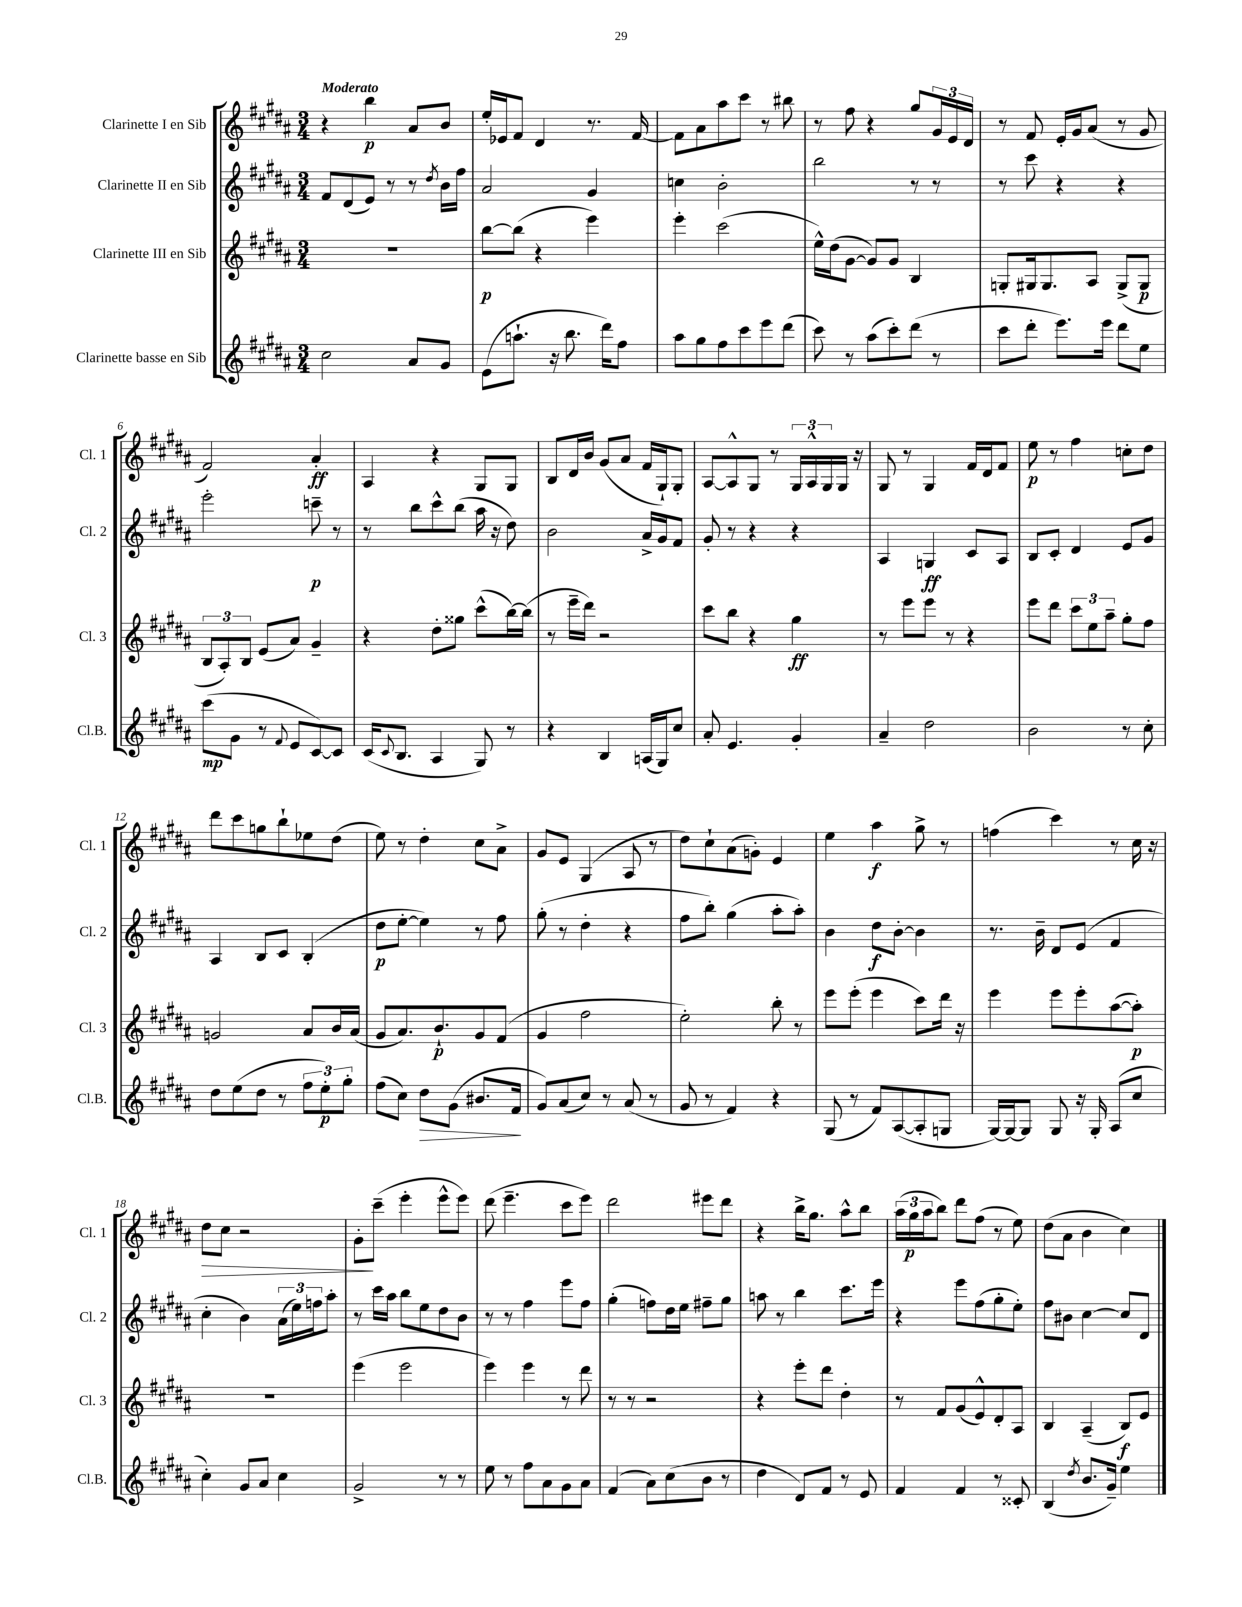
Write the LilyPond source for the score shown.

<<
\new StaffGroup <<
\new Staff = "s0" \with { instrumentName = "Clarinette I en Sib" shortInstrumentName = "Cl. 1" } {
    \clef treble \key b \major \numericTimeSignature \time 3/4 \tempo "Moderato"
    r4 b''4\p ais'8 b'8 |
    e''16-. ees'16 fis'8 dis'4 r8. fis'16~ |
    fis'8 ais'8 ais''8 cis'''8 r8 bis''8 |
    r8 fis''8 r4 gis''8 \tuplet 3/2 { gis'16 e'16 dis'16 } |
    r8 fis'8 e'16-. gis'16 ais'8( r8 gis'8 |
    fis'2) ais'4-.\ff |
    ais4 r4 gis8 gis8 |
    b8 dis'16 b'16 gis'8( ais'8 fis'16 gis16-!) gis8-. |
    ais8~ ais8-^ gis8 r8 \tuplet 3/2 { gis16 ais16-^ gis16 } gis16 r16 |
    gis8 r8 gis4 fis'16 dis'16 fis'8 |
    e''8\p r8 fis''4 c''8-. dis''8 |
    dis'''8 cis'''8 g''8 b''8-! ees''8 dis''8( |
    e''8) r8 dis''4-. cis''8 ais'8-> |
    gis'8 e'8 gis4( ais8 r8 |
    dis''8) cis''8-! ais'8( g'8-.) e'4 |
    e''4 ais''4\f gis''8-> r8 |
    f''4( cis'''4) r8 cis''16 r16 |
    dis''8\> cis''8 r2 |
    gis'8-.\! cis'''8--( e'''4-. e'''8-^ e'''8) |
    dis'''8( e'''4.-- cis'''8 e'''8) |
    dis'''2 eis'''8 dis'''8 |
    r4 b''16-> gis''8. ais''8-^ b''8 |
    \tuplet 3/2 { ais''16( gis''16\p ais''16 } b''8) dis'''8 fis''8( r8 e''8) |
    dis''8( ais'8 b'4 cis''4) \bar "|." |
}
\new Staff = "s1" \with { instrumentName = "Clarinette II en Sib" shortInstrumentName = "Cl. 2" } {
    \clef treble \key b \major \numericTimeSignature \time 3/4
    fis'8 dis'8( e'8) r8 r8 \acciaccatura { dis''8 } b'16 fis''16 |
    ais'2 gis'4 |
    c''4 b'2-. |
    b''2 r8 r8 |
    r8 cis'''8 r4 r4 |
    e'''2-. c'''8--\p r8 |
    r8 b''8 cis'''8-^ b''8( ais''16 r16 dis''8) |
    b'2 ais'16-> gis'16 fis'8 |
    gis'8-. r8 r4 r4 |
    ais4 g4\ff cis'8 ais8 |
    b8 cis'8-. dis'4 e'8 gis'8 |
    ais4 b8 cis'8 b4-.( |
    dis''8\p e''8~-. e''4) r8 fis''8 |
    gis''8-.( r8 dis''4-. r4 |
    fis''8 b''8-.) gis''4( ais''8-. ais''8-.) |
    b'4 dis''8\f b'8~-. b'4 |
    r8. b'16-- dis'8 e'8( fis'4 |
    cis''4-. b'4) \tuplet 3/2 { ais'16( e''16) f''16 } ais''8-. |
    r8 cis'''16 ais''16 b''8 e''8 dis''8 b'8 |
    r8 r8 fis''4 e'''8 fis''8 |
    gis''4-.( f''8) dis''16 e''16 fis''8-- gis''8 |
    a''8 r8 b''4 cis'''8. e'''16 |
    r4 e'''8 fis''8( gis''8-. e''8-.) |
    fis''8 bis'8 cis''4~ cis''8 dis'8 \bar "|." |
}
\new Staff = "s2" \with { instrumentName = "Clarinette III en Sib" shortInstrumentName = "Cl. 3" } {
    \clef treble \key b \major \numericTimeSignature \time 3/4
    R2. |
    b''8~\p b''8( r4 e'''4) |
    e'''4-. cis'''2( |
    e''16-^) dis''16( gis'8~ gis'8) gis'8 b4 |
    g8-. gis16 gis8. ais8 gis8->( gis8\p |
    \tuplet 3/2 { b8 ais8-.) b8 } e'8( ais'8) gis'4-- |
    r4 dis''8-. gisis''8 cis'''8-^( b''16~) b''16( |
    r8 e'''16-- dis'''16) r2 |
    cis'''8 b''8 r4 gis''4\ff |
    r8 e'''8 e'''8 r8 r4 |
    e'''8 dis'''8 \tuplet 3/2 { cis'''8 e''8 ais''8-- } gis''8-. fis''8 |
    g'2 ais'8 b'16 ais'16( |
    gis'8 ais'8.) b'8.-!\p gis'8 fis'8( |
    gis'4 fis''2 |
    e''2-.) b''8-. r8 |
    e'''8 e'''8-.( e'''4 cis'''8) dis'''16 r16 |
    e'''4 e'''8 e'''8-. ais''8~( ais''8-.\p) |
    R2. |
    e'''4( e'''2 |
    e'''4) e'''4 r8 dis'''8 |
    r8 r8 r2 |
    r4 e'''8-. dis'''8 dis''4-. |
    r8 fis'8 gis'8( e'8-^) dis'8-. ais8 |
    b4 ais4--( b8\f) e'8 \bar "|." |
}
\new Staff = "s3" \with { instrumentName = "Clarinette basse en Sib" shortInstrumentName = "Cl.B." } {
    \clef treble \key b \major \numericTimeSignature \time 3/4
    cis''2 ais'8 gis'8 |
    e'8( a''8.-! r16 b''8. dis'''16) fis''8 |
    ais''8 gis''8 fis''8 cis'''8 e'''8 dis'''8( |
    cis'''8) r8 ais''8( cis'''8-.) dis'''8( r8 |
    cis'''8 dis'''8-. e'''8.) e'''16 dis'''8 e''8 |
    cis'''8\mp( gis'8 r8 \appoggiatura { fis'8 } e'8 cis'8~) cis'8 |
    cis'16( \appoggiatura { cis'8 } b8. ais4 gis8) r8 |
    r4 b4 a16( gis16) cis''8 |
    ais'8-. e'4. gis'4-. |
    ais'4-- dis''2 |
    b'2 r8 cis''8-. |
    dis''8 e''8( dis''8 r8 \tuplet 3/2 { fis''8 e''8-.\p) gis''8-. } |
    fis''8( cis''8) dis''8\> gis'8( bis'8. fis'16\! |
    gis'8) ais'8( cis''8) r8 ais'8( r8 |
    gis'8 r8 fis'4) r4 |
    gis8( r8 fis'8) ais8~( ais8-. g8 |
    gis16~) gis16~ gis8 gis8 r16 gis16-. ais8( cis''8 |
    cis''4-.) gis'8 ais'8 cis''4 |
    gis'2-> r8 r8 |
    e''8 r8 fis''8 ais'8 gis'8 ais'8 |
    fis'4( ais'8) cis''8( b'8 r8 |
    dis''4 dis'8) fis'8 r8 e'8 |
    fis'4 fis'4 r8 cisis'8-. |
    b4( \acciaccatura { dis''8 } b'8. gis'16--) e''4 \bar "|." |
}
>>
>>
